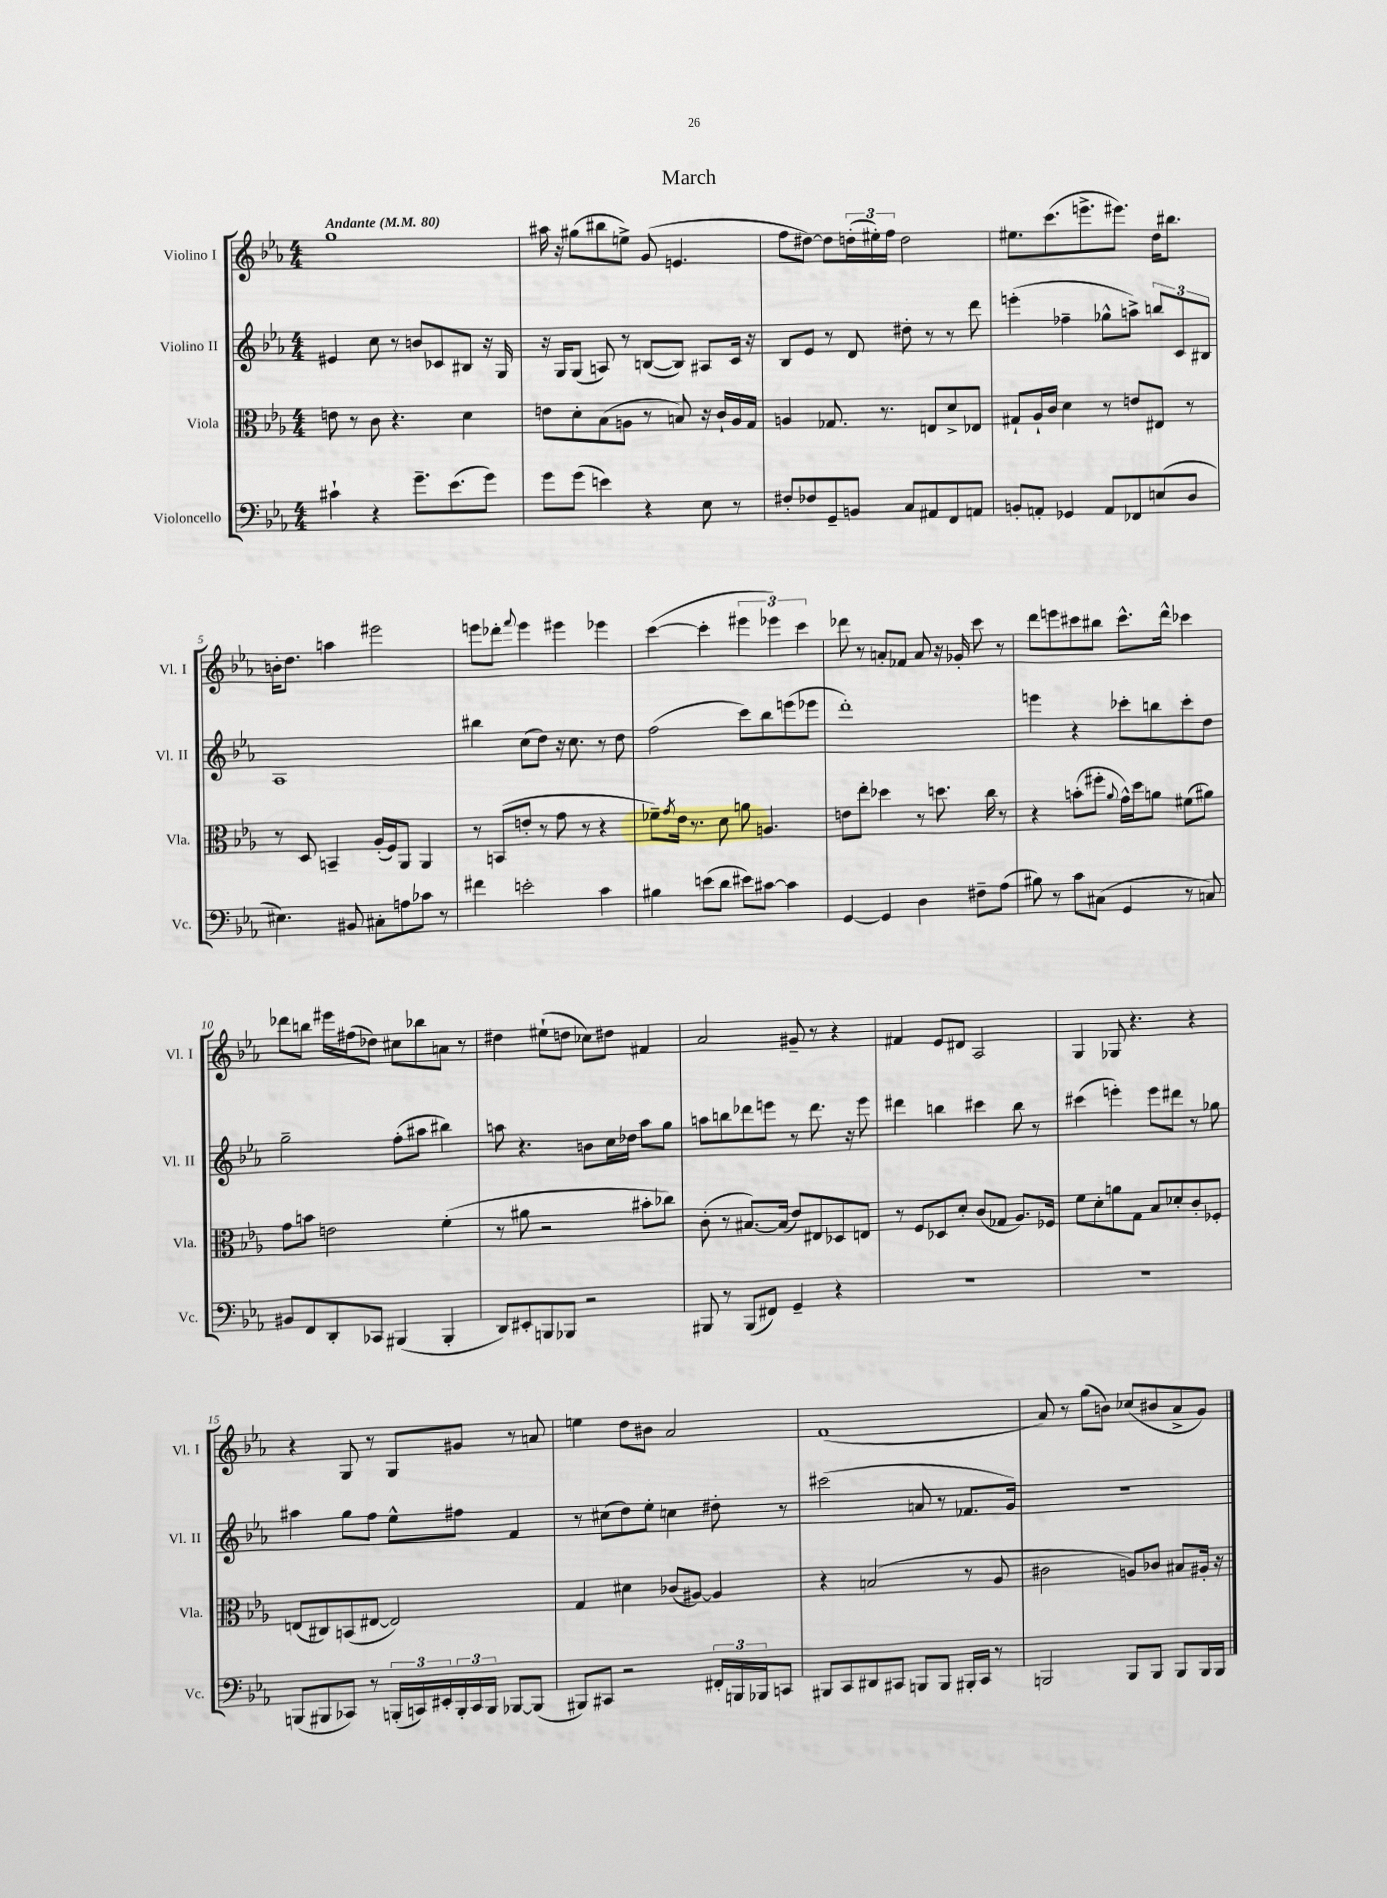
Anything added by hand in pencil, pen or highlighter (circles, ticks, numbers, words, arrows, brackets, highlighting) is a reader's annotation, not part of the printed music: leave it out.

**kern	**kern	**kern	**kern
*staff4	*staff3	*staff2	*staff1
*clefF4	*clefC3	*clefG2	*clefG2
*k[b-e-a-]	*k[b-e-a-]	*k[b-e-a-]	*k[b-e-a-]
*M4/4	*M4/4	*M4/4	*M4/4
*MM80	*MM80	*MM80	*MM80
4c#`\	8e\	4e#/	1gg
.	8r	.	.
4r	8c\	8cc\	.
.	4.r	8r	.
8.g~\L	.	8b/L	.
.	.	8c-/	.
(8.e-\	.	.	.
.	4d\	8B#/J	.
8g\J)	.	16r	.
.	.	16G/	.
=	=	=	=
8g\L	8e\L	16r	16aa#\
.	.	16G/LK	16r
(8g\J	8d'\	(8G/J	(8gg#\L
4e\)	(8B-\	8A/)	8bb#\
.	8A\J	8r	8ee^\J)
4r	8r	([8B/L	(8g/
.	8B/)	8B/]J)	4.e/
8E-\	16r	8A#/L	.
.	16c`/LL	.	.
8r	16A/	16c/Jk	.
.	16G/JJ	16r	.
=	=	=	=
8F#'/L	4A/	8B-/L	8ff\L
8F-/	.	8e-/J	[8dd#\J)
8GG~/	8.G-/	8r	8dd#\]L
8BB/J	.	8d/	(24dd'\L
.	.	.	24ee#'\)
.	8.r	.	.
.	.	.	24ff\JJ
8C/L	.	8dd#'\	2dd\
8AA#/	8E/L	8r	.
8FF/	8d^/	8r	.
8AA/J	8E-/J	8ddd\	.
=	=	=	=
8BB'/L	8G#`/L	(4eee'\	8.ee#\L
8AA'/J	16A-`/L	.	.
.	16c/JJ	.	(8.ccc\
4GG-/	4d\	4ff-~\	.
.	.	.	8.eee^\
8AA/L	8r	8gg-^^\L	.
.	.	.	8.eee#\J)
8FF-/	8e/L	8aa^\J)	.
(8E/	8E#/J	12bb/L	16dd\LK
.	.	.	8.bb#\J
.	.	12c/	.
8D/J	8r	.	.
.	.	12B#/J	.
=	=	=	=
4.E#\)	8r	1A-	16b'\LK
.	.	.	8.dd\J
.	8D/	.	.
.	4BB~/	.	4aa\
8BB#/	.	.	.
8C#'\L	(16A-'/LL	.	2eee#\
.	16F/J)	.	.
8A\	8AA-/J	.	.
8c-\J	4AA-/	.	.
8r	.	.	.
=	=	=	=
4f#\	8r	4bb#\	8eee\L
.	(8BB/L	.	8ddd-'\J
.	.	.	8qqfff/
2e'\	8e'/J	(8cc\L	4eee\
.	8r	8dd\J)	.
.	8g\	16r	4eee#\
.	.	8.cc\	.
.	8r	.	.
4c\	4r	8r	4eee-\
.	.	8dd\	.
=	=	=	=
4B#\	8f-~\L)	(2ff\	([4ccc\
.	8qg/	.	.
.	16e-\Jk	.	.
.	8.r	.	.
(8e\L	.	.	4ccc'\]
8d\J	8d\	.	.
8e#\L)	8a\	8ccc\L)	6eee#\
[8c#\J	4.A/	8bb-\	.
.	.	.	6eee-\)
4c#\]	.	(8eee\	.
.	.	.	6ccc\
.	.	8eee-\J	.
=	=	=	=
[4GG/	8e\L	1ddd')	8ddd-\
.	8ee-'\J	.	8r
4GG/]	4dd-\	.	8a'/L
.	.	.	8f-/J
4D\	8r	.	8a/
.	8.dd\	.	16r
.	.	.	16g-'/
8F#~\L	.	.	8ccc\
.	16cc\	.	.
(8A-\J	8r	.	8r
=	=	=	=
8B#\)	4r	4eee\	8ddd\L
8r	.	.	8eee\
8c\L	(8b'\L	4r	8ccc#\
(8C#\J	8ff#'\J	.	8bb#\J
.	8qqa-/	.	.
4GG/	16g^^\LL)	8ccc-'\L	8.ccc#^^\L
.	16dd\J	.	.
.	8a\J	8bb\	.
.	.	.	16ddd^^\Jk
8r	(8f#\L	8ccc-'\	4ccc-\
8C/)	8a#\J)	8dd\J	.
=	=	=	=
8BB#/L	8g\L	2gg~\	8ddd-\L
8FF/	8b\J	.	8bb\J
8DD'/	2e\	.	16eee#\LL
.	.	.	(16ff#\J
8CC-/J	.	.	8dd-\J)
(4BBB#/	.	(8ff'\L	8cc#\L
.	.	8aa#\J	8bb-\
4BBB#'/	(4f'\	4bb#\)	8a\J
.	.	.	8r
=	=	=	=
8DD/L)	8r	8aa\	4dd#\
8EE#'/	8a#\	4.r	.
8BBB/	2r	.	(8ee#`\L
8BBB-/J	.	.	8dd\J
2r	.	8b\L	8cc-\L)
.	.	16cc\L	8dd#\J
.	.	16dd-\JJ	.
.	8b#'\L	8aa\L	4f#/
.	8cc-\J)	8gg\J	.
=	=	=	=
8BBB#/	(8c'\	8aa\L	2a-/
8r	8r	8bb\	.
(8BBB#/L	[8.B#/L)	8ddd-\	.
8FF#/J)	.	8eee\J	.
.	(16B#/]Jk	.	.
4GG~/	8e-/L)	8r	8g#~/
.	8E#/	8.ddd-\	8r
4r	8D-/	.	4r
.	.	16r	.
.	8E/J	8eee\	.
=	=	=	=
1r	8r	4ddd#\	4f#/
.	8F/L	.	.
.	8D-/	4bb\	8e-/L
.	8d'/J	.	8d#/J
.	(8c/L	4ccc#\	2A-/
.	8G-/J	.	.
.	8.A-/L)	8bb\	.
.	.	8r	.
.	16F-/Jk	.	.
=	=	=	=
1r	8f\L	(4ccc#\	4G/
.	8d'\	.	.
.	8a\	4eee'\)	8G-/
.	8G\J	.	4.r
.	8B-/L	8eee\L	.
.	8d-'/	8ddd#\J	.
.	8c'/	8r	4r
.	8F-'/J	8gg-\	.
=	=	=	=
(8BBB/L	(8E/L	4aa#\	4r
8BBB#/	8C#/)	.	.
8CC-/J)	(8BB/	8gg\L	8G/
8r	[8E#/J	8ff\J	8r
(24BBB'/LL	2E#/])	8ee-^^\L	8G/L
24CC/)	.	.	.
24EE#'/	.	.	.
24BBB'/	.	8ff#\J	8g#/J
24CC/	.	.	.
24BBB/JJ	.	.	.
[8BBB-/L	.	4f/	8r
(8BBB-/]J	.	.	8a/
=	=	=	=
8BBB#/L)	4G/	8r	4ee\
8CC#/J	.	(8cc#\L	.
2r	4d#\	8dd\)	8dd\L
.	.	8ee-'\J	8b#\J
.	(8c-/L	4cc\	2a-/
.	[8A#/J)	.	.
24FF#'/LL	4A#/]	8dd#'\	.
24BBB/	.	.	.
24BBB-/J	.	.	.
8CC/J	.	8r	.
=	=	=	=
8BBB#/L	4r	(2ccc#\	(1f
8CC/	.	.	.
8DD#/	(2B/	.	.
8CC#/J	.	.	.
8BBB/L	.	8a/	.
8BBB/J	.	8r	.
16BBB#'/LL	8r	8.f-/L	.
16CC#/JJ	.	.	.
8r	8A-/	.	.
.	.	16g/Jk)	.
=	=	=	=
2BBB/	2c#\	1r	8a-/)
.	.	.	8r
.	.	.	(8gg\L
.	.	.	8b\J)
8BBB/L	8A/L)	.	(8cc-/L
8BBB/J	8c-/J	.	8b#/
8BBB/L	8B#/L	.	8a-^/
16BBB/L	16A#'/Jk	.	8g/J)
16BBB/JJ	16r	.	.
==	==	==	==
*-	*-	*-	*-
